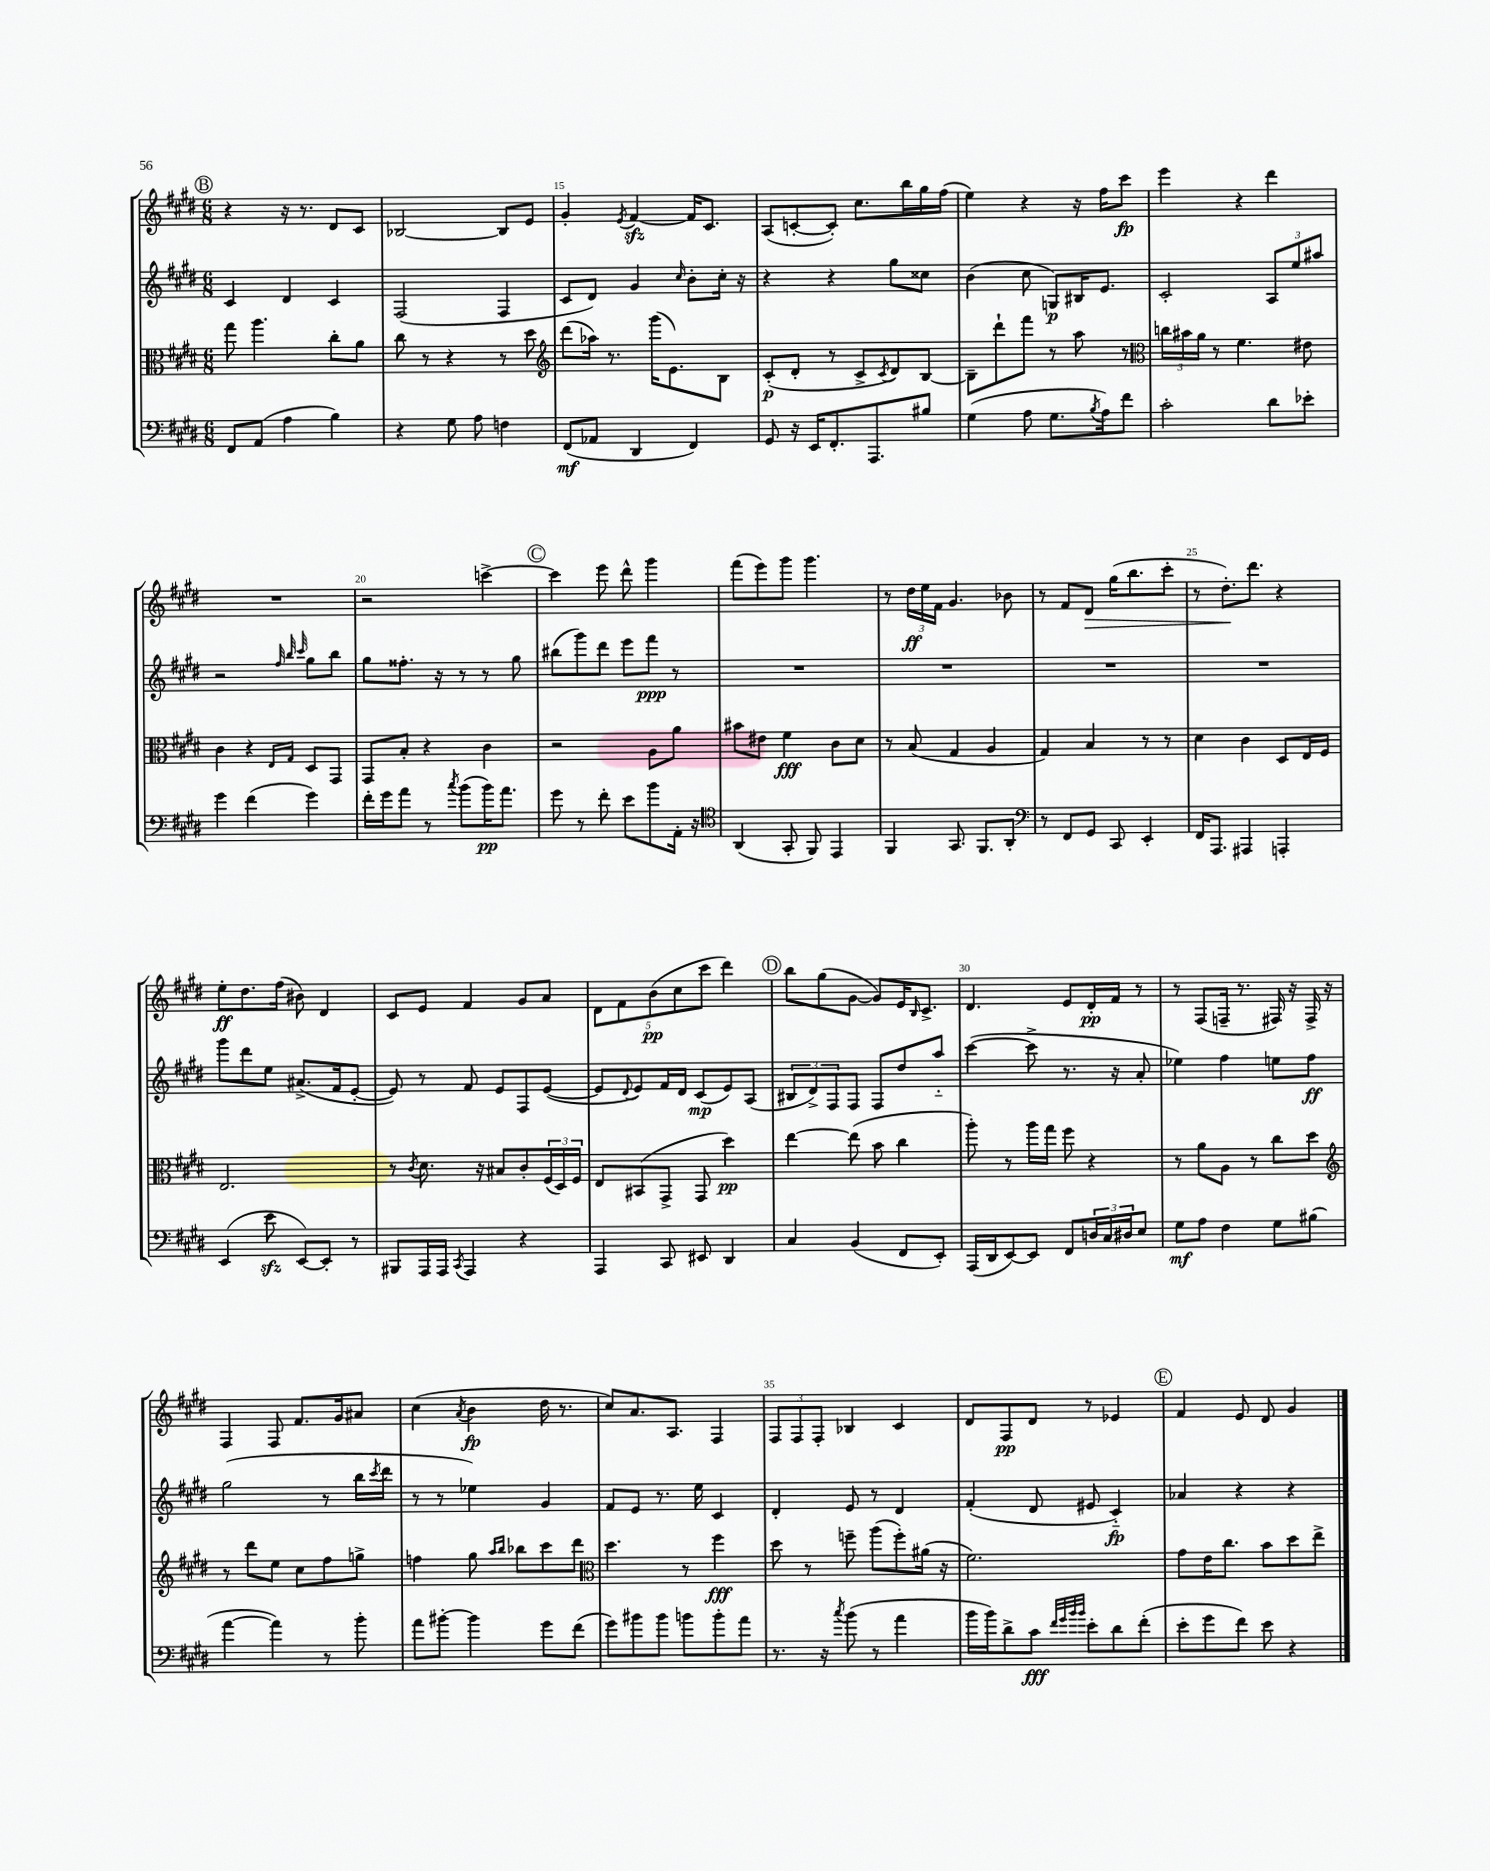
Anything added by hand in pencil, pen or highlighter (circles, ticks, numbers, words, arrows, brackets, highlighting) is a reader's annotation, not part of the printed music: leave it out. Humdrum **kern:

**kern	**kern	**kern	**kern
*staff4	*staff3	*staff2	*staff1
*clefF4	*clefC3	*clefG2	*clefG2
*k[f#c#g#d#]	*k[f#c#g#d#]	*k[f#c#g#d#]	*k[f#c#g#d#]
*M6/8	*M6/8	*M6/8	*M6/8
8FF#	8gg#	4c#	4r
(8AA	4.aa	.	.
4A	.	4d#	16r
.	.	.	8.r
4B)	8cc#'	4c#	8d#
.	8a	.	8c#
=	=	=	=
4r	8cc#	(2F#	[2B-
.	8r	.	.
8G#	4r	.	.
8A	.	.	.
4F	8r	4F#	8B-]
.	8dd#	.	8e
=	=	=	=
*	*clefG2	*	*
(8FF#	(8ddd#	8c#	4g#'
8AA-	16aa-)	8d#)	.
.	8.r	.	.
.	.	.	8qe
4DD#	.	4g#	[4f#
.	(16ggg#	.	.
.	8.e)	.	.
.	.	16qqcc#	.
4FF#)	.	8b'	16f#]
.	.	.	8.c#
.	8B	16cc#'	.
.	.	16r	.
=	=	=	=
8GG#	(8c#'	4r	(8A
16r	8d#'	.	[8c'
16EE	.	.	.
8.FF#'	8r	4r	8c'])
.	8c#^	.	8.cc#
8.AAA	.	.	.
.	8qc#	.	.
.	8d#)	8gg#	.
.	.	.	16bb
8B#	[8B	8cc##	16gg#
.	.	.	(16ff#
=	=	=	=
(4G#	8B~]	(4b	4ee)
.	8ddd#`	.	.
8A	8fff#	8cc#	4r
8.G#	8r	8G)	.
.	8aa	16B#	16r
8qB	.	.	.
16A)	.	8.e	16ff#
8f#	8r	.	8ccc#
=	=	=	=
*	*clefC3	*	*
2c#'	24cc	2c#'	4eee
.	24b#	.	.
.	24a	.	.
.	8r	.	.
.	4.f#	.	4r
8d#	.	12A	4ddd#
.	.	12ee	.
8e-'	8e#	.	.
.	.	12aa#	.
=	=	=	=
4g#	4c#	2r	2.r
(4f#	4r	.	.
.	.	32qqff#	.
.	16qqE	32qqbb	.
.	16qqG#	32qqccc#	.
4g#)	8D#	8gg#	.
.	8GG#	8bb	.
=	=	=	=
16f#'	8GG#	8gg#	2r
16g#	.	.	.
8a	8B'	8.ff##'	.
8r	4r	.	.
.	.	16r	.
8qcc#	.	.	.
(8b	.	8r	.
16b)	4c#	8r	[4ccc^
8.a	.	.	.
.	.	8gg#	.
=	=	=	=
8g#	2r	(8bb#	4ccc]
8r	.	8ggg#)	.
8f#'	.	8ddd#	8eee
8e	.	8eee	8ddd#^^
8b	8A	8fff#	4ggg#
16AA'	8a	8r	.
16r	.	.	.
=	=	=	=
*clefC4	*	*	*
(4AA	8b#	2.r	(8fff#
.	8e#	.	8eee)
8GG#'	4f#	.	8ggg#
8FF#)	.	.	4.ggg#
4EE	8c#	.	.
.	8d#	.	.
=	=	=	=
4FF#	8r	2.r	8r
.	(8B	.	24dd#
.	.	.	24ee
.	.	.	24f#
8.GG#	4G#	.	4.g#
8.FF#	.	.	.
.	4A	.	.
8AA'	.	.	8b-
=	=	=	=
*clefF4	*	*	*
8r	4G#)	2.r	8r
8FF#	.	.	8f#
8GG#	4B	.	8d#
8CC#	.	.	(16gg#
.	.	.	8.bb
4EE'	8r	.	.
.	8r	.	8ccc#'
=	=	=	=
16FF#	4d#	2.r	8r
8.AAA	.	.	.
.	.	.	8.dd#')
4AAA#	4c#	.	.
.	.	.	8.ddd#
4AAA'	8D#	.	4r
.	16E	.	.
.	16F#	.	.
=	=	=	=
(4EE	2.E	8ggg#	8ee'
.	.	8ddd#	8.dd#
8e	.	8ee	.
.	.	.	(16ff#
[8EE)	.	(8.a#^	8b#)
8EE']	.	.	4d#
.	.	16f#	.
8r	.	[8e'	.
=	=	=	=
8BBB#	8r	8e])	8c#
.	8qc#	.	.
16AAA	8.d#	8r	8e
16AAA	.	.	.
8qCC#	.	.	.
4AAA	.	8f#	4f#
.	16r	.	.
.	8B#	8e	.
4r	8c#'	8F#	8g#
.	(24F#	([8e	8a
.	24D#)	.	.
.	24F#	.	.
=	=	=	=
4AAA	8E	8e]	10d#
.	.	.	10f#
.	.	8qqd#	.
.	(8BB#	8e)	.
.	.	.	(10b
8CC#	8GG#^	16f#	.
.	.	.	10cc#
.	.	16d#	.
8EE#	8GG#	(8c#	.
.	.	.	10ccc#
4DD#	4dd#)	8e)	4ddd#)
.	.	(8A	.
=	=	=	=
4C#	[4ee	12B#	8bb
.	.	12d#^)	.
.	.	.	(8gg#
.	.	12F#	.
(4BB	(8ee]	8F#	[8g#
.	8b	8F#	8g#])
8FF#	4cc#	8dd#	16e
.	.	.	16qqB
.	.	.	8.c#^
8EE')	.	8aa'~	.
=	=	=	=
(16AAA	8aa')	([4ccc#	4.d#
16DD#	.	.	.
[8EE)	8r	.	.
8EE]	16aa	8ccc#^]	.
.	16gg#	.	.
8FF#	8ff#	8.r	8e
24D	4r	.	16d#'
24C#	.	.	.
.	.	16r	16f#
24D#	.	.	.
8E	.	8a'	8r
=	=	=	=
8G#	8r	4ee-)	8r
8A	8a	.	(8F#
4F#	8A	4ff#	16F~
.	.	.	8.r
.	8r	.	.
8G#	8cc#	8ee	16F#)
.	.	.	16r
(8B#	8dd#	8ff#	16F#^
.	.	.	16r
=	=	=	=
*	*clefG2	*	*
[4a	8r	(2gg#	4F#
.	8ddd#	.	.
4a])	8ee	.	8F#
.	8cc#	.	8.f#
8r	8ff#	8r	.
.	.	.	16g#
8b'	8gg^	16bb	8a#
.	.	8qccc#	.
.	.	16ddd#	.
=	=	=	=
8a	4ff	8r	(4cc#
[8b#'	.	8r	.
.	.	.	8qa
4b#]	8gg#	4ee-)	4b
.	16qqaa	.	.
.	16qqbb	.	.
.	8bb-	.	.
8g#	8ccc#	4g#	16dd#
.	.	.	8.r
(8f#	8ddd#	.	.
=	=	=	=
*	*clefC3	*	*
8g#)	4.dd#	8f#	8cc#)
8b#	.	8e	8.a
8b#	.	8.r	.
.	.	.	8.A
8b	8r	.	.
.	.	16ee	.
8b'	4ff#	4c#	4F#
8a	.	.	.
=	=	=	=
8.r	8dd#	4d#'	12F#
.	.	.	12F#
.	8r	.	.
.	.	.	12F#'
16r	.	.	.
8qcc#	.	.	.
(8b	8ff~	8e	4B-
8r	(8aa	8r	.
4a	8ff')	4d#	4c#
.	(16a#	.	.
.	16r	.	.
=	=	=	=
16b	2.f#)	(4f#'	8d#
16b)	.	.	.
8d#^	.	.	8F#
8c#	.	8d#	8d#
32qqf#	.	.	.
32qqg#	.	.	.
32qqb	.	.	.
32qqb	.	.	.
8e'	.	8e#	8r
8d#	.	4c#'~)	4e-
(8f#'	.	.	.
=	=	=	=
8e'	8g#	4a-	4f#
8g#	16e	.	.
.	8.cc#	.	.
8f#)	.	4r	8e
8e	8b	.	8d#
4r	8dd#	4r	4g#
.	8ee^	.	.
==	==	==	==
*-	*-	*-	*-
